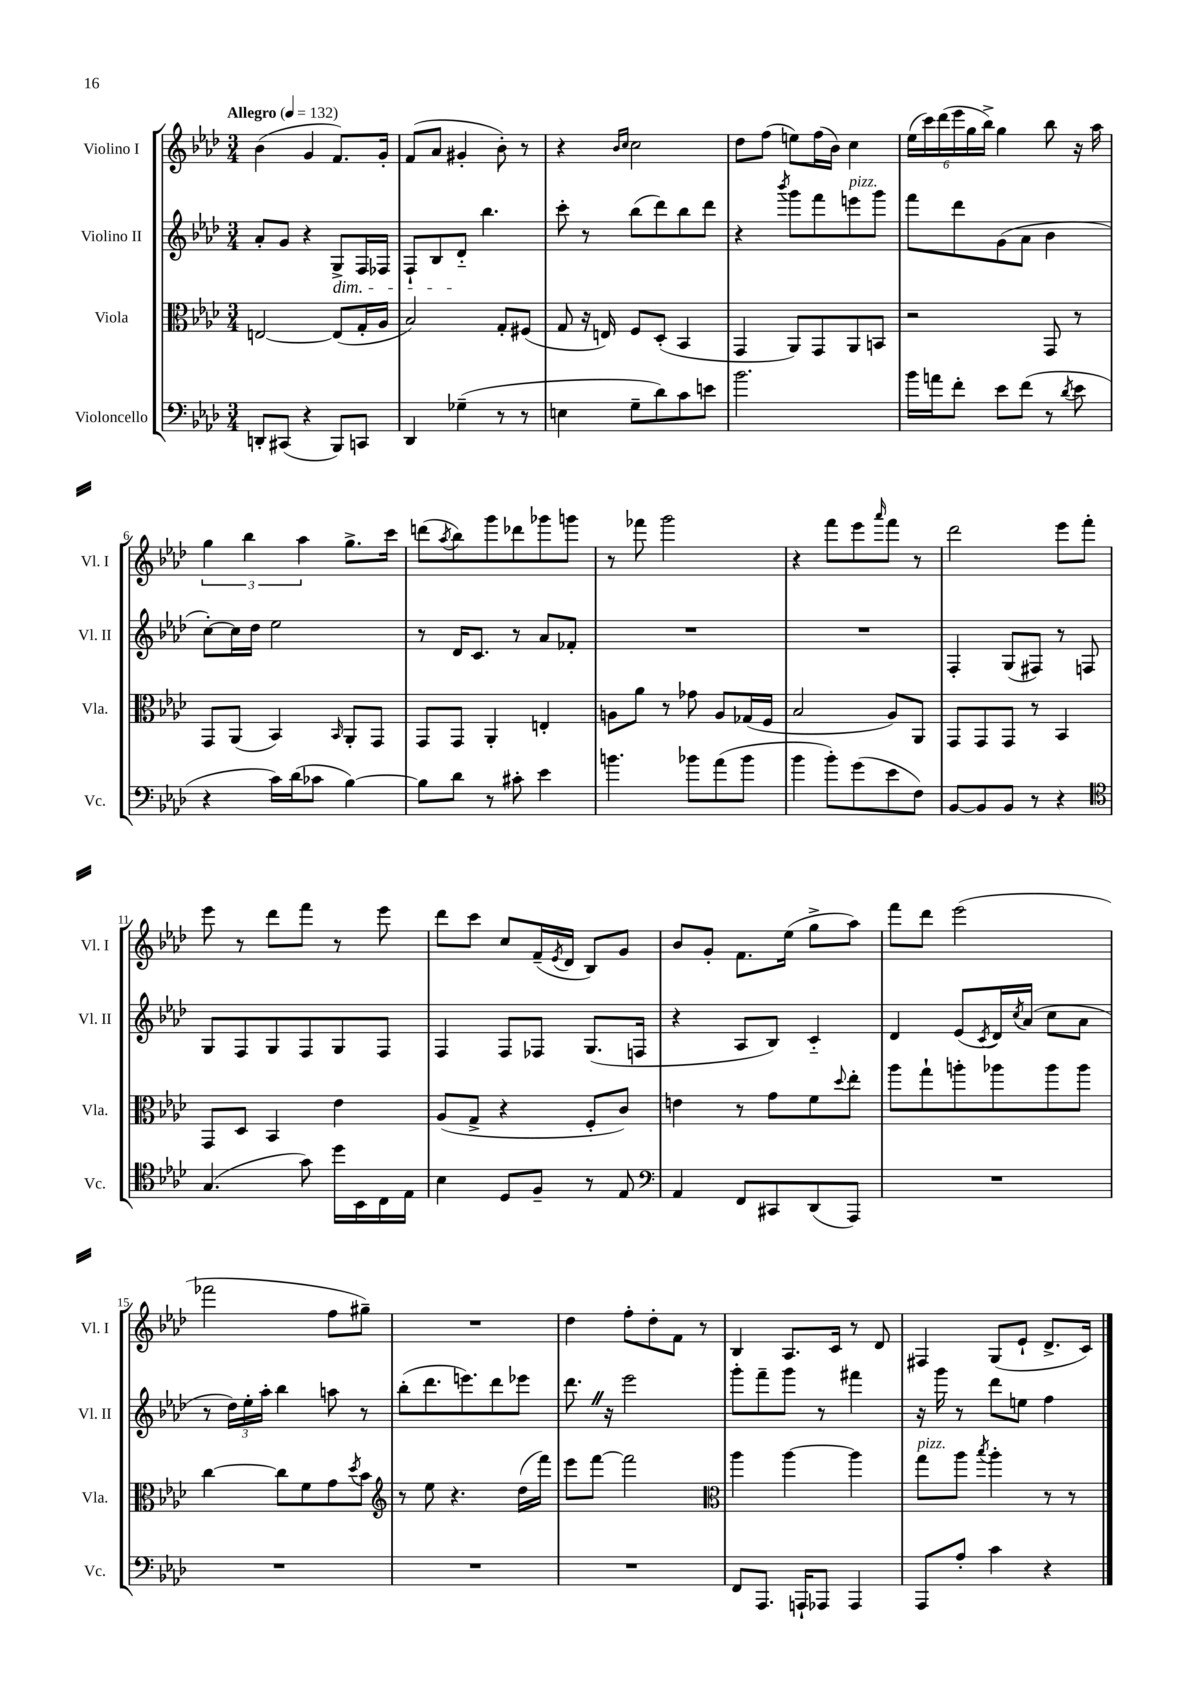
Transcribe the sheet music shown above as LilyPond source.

<<
\new StaffGroup <<
\new Staff = "s0" \with { instrumentName = "Violino I" shortInstrumentName = "Vl. I" } {
    \clef treble \key aes \major \numericTimeSignature \time 3/4 \tempo "Allegro" 4 = 132
    bes'4( g'4 f'8.) g'16-. |
    f'8( aes'8 gis'4-. bes'8-.) r8 |
    r4 \grace { bes'16 c''16 } c''2 |
    des''8 f''8( e''8) f''16( bes'16) c''4 |
    \tuplet 6/4 { ees''16( c'''16) des'''16( ees'''16 g''16 bes''16->) } g''4 bes''8 r16 aes''16 |
    \tuplet 3/2 { g''4 bes''4 aes''4 } g''8.-> c'''16 |
    d'''8( \acciaccatura { aes''8 } bes''8) g'''8 des'''8 ges'''8 g'''8 |
    r8 fes'''8 g'''2 |
    r4 f'''8 ees'''8 \grace { aes'''16 } f'''8 r8 |
    des'''2 ees'''8 f'''8-. |
    ees'''8 r8 des'''8 f'''8 r8 ees'''8 |
    des'''8 c'''8 c''8 f'16--( \acciaccatura { ees'8 } des'16 bes8) g'8 |
    bes'8 g'8-. f'8. ees''16( g''8-> aes''8) |
    f'''8 des'''8 ees'''2( |
    fes'''2 f''8 gis''8--) |
    R2. |
    des''4 f''8-. des''8-. f'8 r8 |
    bes4 aes8. c'16 r8 des'8 |
    fis4 g8( ees'8-! des'8.-> c'16) \bar "|." |
}
\new Staff = "s1" \with { instrumentName = "Violino II" shortInstrumentName = "Vl. II" } {
    \clef treble \key aes \major \numericTimeSignature \time 3/4
    aes'8-. g'8 r4 g8->\dim f16 fes16 |
    f8-! bes8 des'8-_\! bes''4. |
    c'''8-. r8 bes''8( des'''8) bes''8 des'''8 |
    r4 \acciaccatura { bes'''8 } g'''8 f'''8 e'''8^\markup { \italic "pizz." } g'''8 |
    f'''8 des'''8 g'8( aes'8 bes'4 |
    c''8~-.) c''16 des''16 ees''2 |
    r8 des'16 c'8. r8 aes'8 fes'8-. |
    R2. |
    R2. |
    f4-. g8( fis8) r8 f8 |
    g8 f8 g8 f8 g8 f8 |
    f4 f8 fes8 g8.( f16 |
    r4 aes8 bes8) c'4-_ |
    des'4 ees'8( \acciaccatura { c'8 } des'16) \acciaccatura { c''8 } aes'16( c''8 aes'8 |
    r8 \tuplet 3/2 { des''16) ees''16-. aes''16-. } bes''4 a''8 r8 |
    bes''8-.( des'''8. e'''8.) des'''8 ees'''8 |
    des'''8. \once \override BreathingSign.text = \markup { \musicglyph "scripts.caesura.straight" } \breathe r16 ees'''2 |
    g'''8-. f'''8-- g'''8 r8 fis'''4 |
    r16 g'''16 r8 des'''8 e''8 f''4 \bar "|." |
}
\new Staff = "s2" \with { instrumentName = "Viola" shortInstrumentName = "Vla." } {
    \clef alto \key aes \major \numericTimeSignature \time 3/4
    e2~ e8( g16-. aes16 |
    bes2) g8-. fis8( |
    g8 r16 e16) f8 des8-.( bes,4 |
    g,4 aes,8) g,8 aes,8 b,8 |
    r2 g,8 r8 |
    g,8 aes,8( bes,4) \grace { bes,16 } aes,8-. g,8 |
    g,8 g,8 aes,4-. e4-. |
    a8 aes'8 r8 ges'8 a8 ges16( f16 |
    bes2 aes8) aes,8 |
    g,8 g,8 g,8 r8 bes,4 |
    g,8 des8 bes,4 ees'4 |
    aes8( g8-> r4 f8-. c'8) |
    e'4 r8 g'8 f'8 \appoggiatura { des''8 } ees''8-. |
    aes''8 g''8-! a''8-. aes''8 aes''8 aes''8 |
    c''4~ c''8 f'8 g'8 \acciaccatura { des''8 } bes'8 |
    \clef treble r8 ees''8 r4. des''16( f'''16) |
    ees'''8 f'''8~ f'''2 |
    \clef alto aes''4 aes''4~ aes''4 |
    g''8^\markup { \italic "pizz." } aes''8 \acciaccatura { bes''8 } aes''4-. r8 r8 \bar "|." |
}
\new Staff = "s3" \with { instrumentName = "Violoncello" shortInstrumentName = "Vc." } {
    \clef bass \key aes \major \numericTimeSignature \time 3/4
    d,8-. cis,8( r4 bes,,8) c,8 |
    des,4 ges4--( r8 r8 |
    e4 g8-- des'8) c'8 e'8 |
    bes'2. |
    bes'16 a'16 f'8-. ees'8 f'8( r8 \acciaccatura { des'8 } ees'8 |
    r4 c'16) des'16( ces'8 bes4~) |
    bes8 des'8 r8 cis'8-. ees'4 |
    b'4. bes'8 aes'8( bes'8 |
    bes'4 bes'8-.) g'8( ees'8 f8) |
    bes,8~ bes,8 bes,8 r8 r4 |
    \clef tenor g4.( g'8) des''16 bes,16 c16 ees16 |
    bes4 des8 f8-- r8 ees8 |
    \clef bass aes,4 f,8 cis,8 des,8( aes,,8) |
    R2. |
    R2. |
    R2. |
    R2. |
    f,8 aes,,8. a,,16-! aes,,8 aes,,4 |
    aes,,8 aes8-. c'4 r4 \bar "|." |
}
>>
>>
